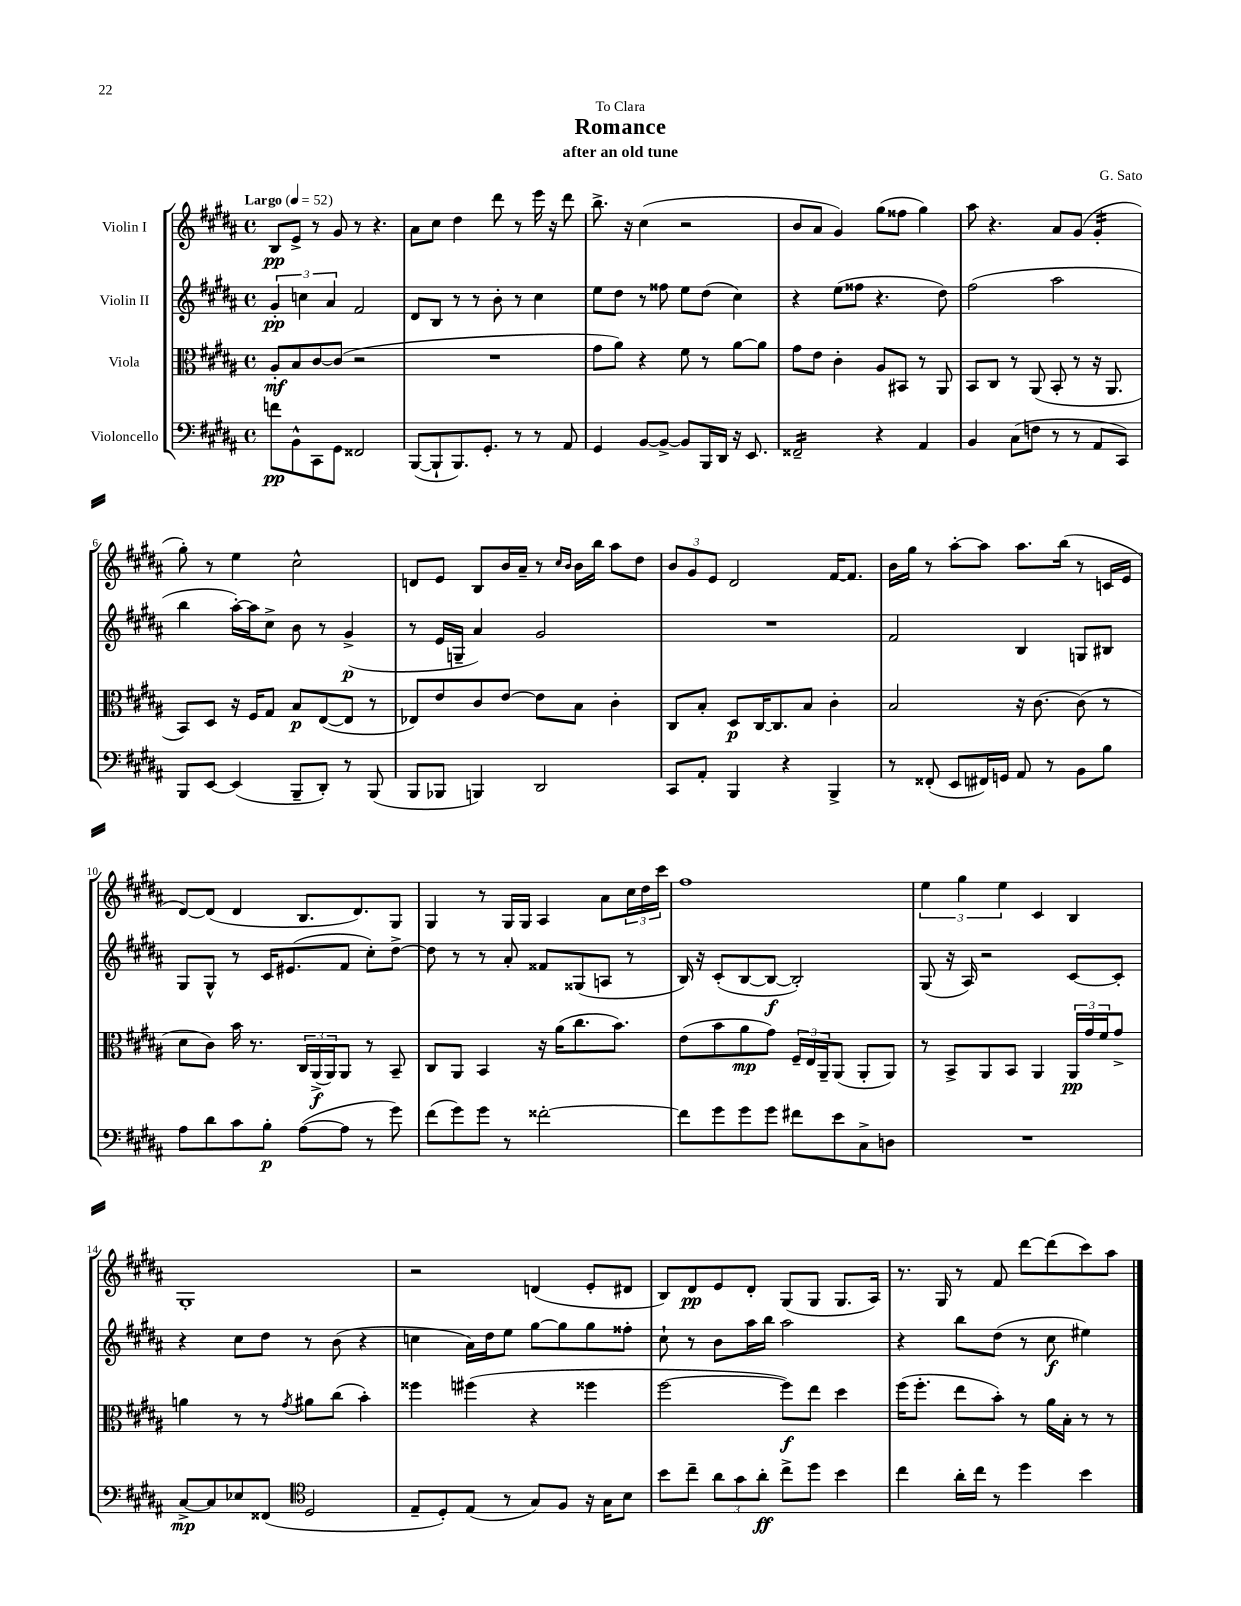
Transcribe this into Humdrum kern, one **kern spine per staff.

**kern	**kern	**kern	**kern
*staff4	*staff3	*staff2	*staff1
*clefF4	*clefC3	*clefG2	*clefG2
*k[f#c#g#d#a#]	*k[f#c#g#d#a#]	*k[f#c#g#d#a#]	*k[f#c#g#d#a#]
*M4/4	*M4/4	*M4/4	*M4/4
*met(c)	*met(c)	*met(c)	*met(c)
*MM52	*MM52	*MM52	*MM52
8f\L	8A#'/L	6g#'/	8B/L
8BB^^\	8B/	.	8e^/J
.	.	6cc\	.
8CC#\	[8c#/	.	8r
.	.	6a#/	.
8GG#\J	(8c#/]J	.	8g#/
2FF##/	2r	2f#/	8r
.	.	.	4.r
=	=	=	=
([8BBB/L	1r	8d#/L	8a#\L
8BBB`/]	.	8B/J	8cc#\J
8.BBB/)	.	8r	4dd#\
.	.	8r	.
8.GG#'/J	.	.	.
.	.	8b'\	8ddd#\
8r	.	8r	8r
8r	.	4cc#\	16eee\
.	.	.	16r
8AA#/	.	.	8ddd#\
=	=	=	=
4GG#/	8g#\L	8ee\L	8.bb^\
.	8a#\J)	8dd#\J	.
.	.	.	16r
[8BB/L	4r	8r	(4cc#\
8BB^/_J	.	8ff##\	.
8BB/]L	8f#\	8ee\L	2r
16BBB/L	8r	(8dd#\J	.
16DD#/JJ	.	.	.
16r	[8a#\L	4cc#\)	.
8.EE/	.	.	.
.	8a#\]J	.	.
=	=	=	=
2FF##~/	8g#\L	4r	8b/L
.	8e\J	.	8a#/J
.	4c#'\	(8ee\L	4g#/)
.	.	8ff##\J	.
4r	8A#/L	4.r	(8gg#\L
.	8BB#/J	.	8ff##\J
4AA#/	8r	.	4gg#\)
.	8AA#/	8dd#\)	.
=	=	=	=
4BB/	8BB/L	(2ff#\	8aa#\
.	8C#/J	.	4.r
(8C#\L	8r	.	.
8F\J	(8AA#/	.	.
8r	8BB'/	2aa#\	8a#/L
8r	8r	.	(8g#/J
8AA#/L	16r	.	4g#'/
.	8.AA#/	.	.
8CC#/J)	.	.	.
=	=	=	=
8BBB/L	8BB/L)	4bb\	8gg#'\)
[8EE/J	8D#/J	.	8r
(4EE/]	16r	[16aa#'\LL)	4ee\
.	16F#/LK	16aa#\]J	.
.	8G#/J	8cc#^\J	.
8BBB~/L	8B/L	8b\	2cc#^^\
8DD#'/J)	([8E/	8r	.
8r	8E/]J	(4g#^/	.
(8BBB/	8r	.	.
=	=	=	=
8BBB/L	8E-/L)	8r	8d/L
8BBB-/J	8e/	16e/LL	8e/J
.	.	16G~/JJ	.
4BBB/)	8c#/	4a#/)	8B/L
.	[8e/J	.	16b/L
.	.	.	16a#~/JJ
2DD#/	8e\]L	2g#/	8r
.	.	.	16qqcc#/LL
.	.	.	16qqb/JJ
.	8B\J	.	16b\LL
.	.	.	16bb\JJ
.	4c#'\	.	8aa#\L
.	.	.	8dd#\J
=	=	=	=
8CC#/L	8C#/L	1r	12b/L
.	.	.	12g#/
8AA#'/J	8B'/J	.	.
.	.	.	12e/J
4BBB/	8D#/L	.	2d#/
.	[16C#/K	.	.
.	8.C#/]	.	.
4r	.	.	.
.	8B/J	.	.
4BBB^/	4c#'\	.	[16f#/LK
.	.	.	8.f#/]J
=	=	=	=
8r	2B/	2f#/	16b\LL
.	.	.	16gg#\JJ
(8FF##'/	.	.	8r
8EE/L	.	.	[8aa#'\L
16FF#/L)	.	.	8aa#\]J
16GG/JJ	.	.	.
8AA#/	16r	4B/	8.aa#\L
.	[8.c#\	.	.
8r	.	.	.
.	.	.	(16bb\Jk
8BB\L	(8c#\]	8G/L	8r
8B\J	8r	8B#/J	16c/LL
.	.	.	16e/JJ
=	=	=	=
8A#\L	8d#\L	8G#/L	[8d#/L)
8d#\	8c#\J)	8G#^^/J	(8d#/]J
8c#\	16b\	8r	4d#/
.	8.r	.	.
8B'\J	.	16c#/LK	.
.	.	(8.e#/	.
([8A#\L	24C#/LL	.	8.B/L
.	(24AA#^/	.	.
.	24AA#/J)	.	.
8A#\]J	8AA#/J	8f#/J	.
.	.	.	8.d#/)
8r	8r	8cc#'\L)	.
8g#\)	8BB~/	[8dd#^\J	8G#/J
=	=	=	=
(8f#\L	8C#/L	8dd#\]	4G#/
8g#\)	8AA#/J	8r	.
8g#\J	4BB/	8r	8r
8r	.	8a#'/	16G#/LL
.	.	.	16G#/JJ
[2f##'\	16r	8f##/L	4A#/
.	(16a#\LK	.	.
.	8.cc#\	(8G##/	.
.	.	8A/J	8a#\L
.	8.b\J)	.	.
.	.	8r	24cc#\L
.	.	.	24dd#\
.	.	.	24ccc#\JJ
=	=	=	=
8f##\]L	(8e\L	16B/)	1ff#
.	.	16r	.
8g#\	8b\	(8c#'/L	.
8g#\	8a#\	[8B/	.
8g#\J	8g#\J)	8B/_J	.
8f#\L	24F#~/LL	2B'/])	.
.	24E/	.	.
.	24AA#~/J	.	.
8e\	(8AA#/J	.	.
8C#^\	8AA#'/L	.	.
8D\J	8AA#/J)	.	.
=	=	=	=
1r	8r	(8G#/	6ee\
.	8BB^/L	16r	.
.	.	.	6gg#\
.	.	16A#/)	.
.	8AA#/	2r	.
.	.	.	6ee\
.	8BB/J	.	.
.	4AA#/	.	4c#/
.	24AA#/LL	[8c#/L	4B/
.	24g#/	.	.
.	24f#/J	.	.
.	8g#^/J	8c#'/]J	.
=	=	=	=
[8C#^/L	4a\	4r	1G#'
8C#/]	.	.	.
8E-/	8r	8cc#\L	.
(8FF##/J	8r	8dd#\J	.
*clefC4	*	*	*
.	8qg#/	.	.
2D#/	8a#\L	8r	.
.	(8cc#\J	(8b\	.
.	4b'\)	4r	.
=	=	=	=
8E~/L	4ff##\	4cc\	2r
8D#'/)	.	.	.
(8E/J	(4ff#\	16a#\LL)	.
.	.	16dd#\J	.
8r	.	8ee\J	.
8G#/L)	4r	[8gg#\L	(4d/
8F#/J	.	8gg#\]	.
16r	4ff##\	8gg#\	8e'/L
16G#\LK	.	.	.
8B\J	.	8ff##'\J	8d#/J
=	=	=	=
8b\L	[2ff#\	8cc#`\	8B/L)
8cc#~\J	.	8r	8d#/
12a#\L	.	8b\L	8e/
12g#\	.	.	.
.	.	16aa#\L	8d#'/J
12a#'\J	.	.	.
.	.	16bb\JJ	.
8cc#^\L	8ff#\]L)	2aa#\	(8G#/L
8dd#\J	8ee\J	.	8G#/J
4b\	4dd#\	.	8.G#/L
.	.	.	16A#/Jk)
=	=	=	=
4cc#\	(16ff#\LK	4r	8.r
.	8.ff#'\J	.	.
.	.	.	16G#/
16a#'\LL	8ee\L	8bb\L	8r
16cc#\JJ	.	.	.
8r	8b'\J)	(8dd#\J	8f#/
4dd#\	8r	8r	[8ddd#\L
.	16a#\LL	8cc#\	(8ddd#\]
.	16B'\JJ	.	.
4b\	8r	4ee#\)	8ccc#\)
.	8r	.	8aa#\J
==	==	==	==
*-	*-	*-	*-
